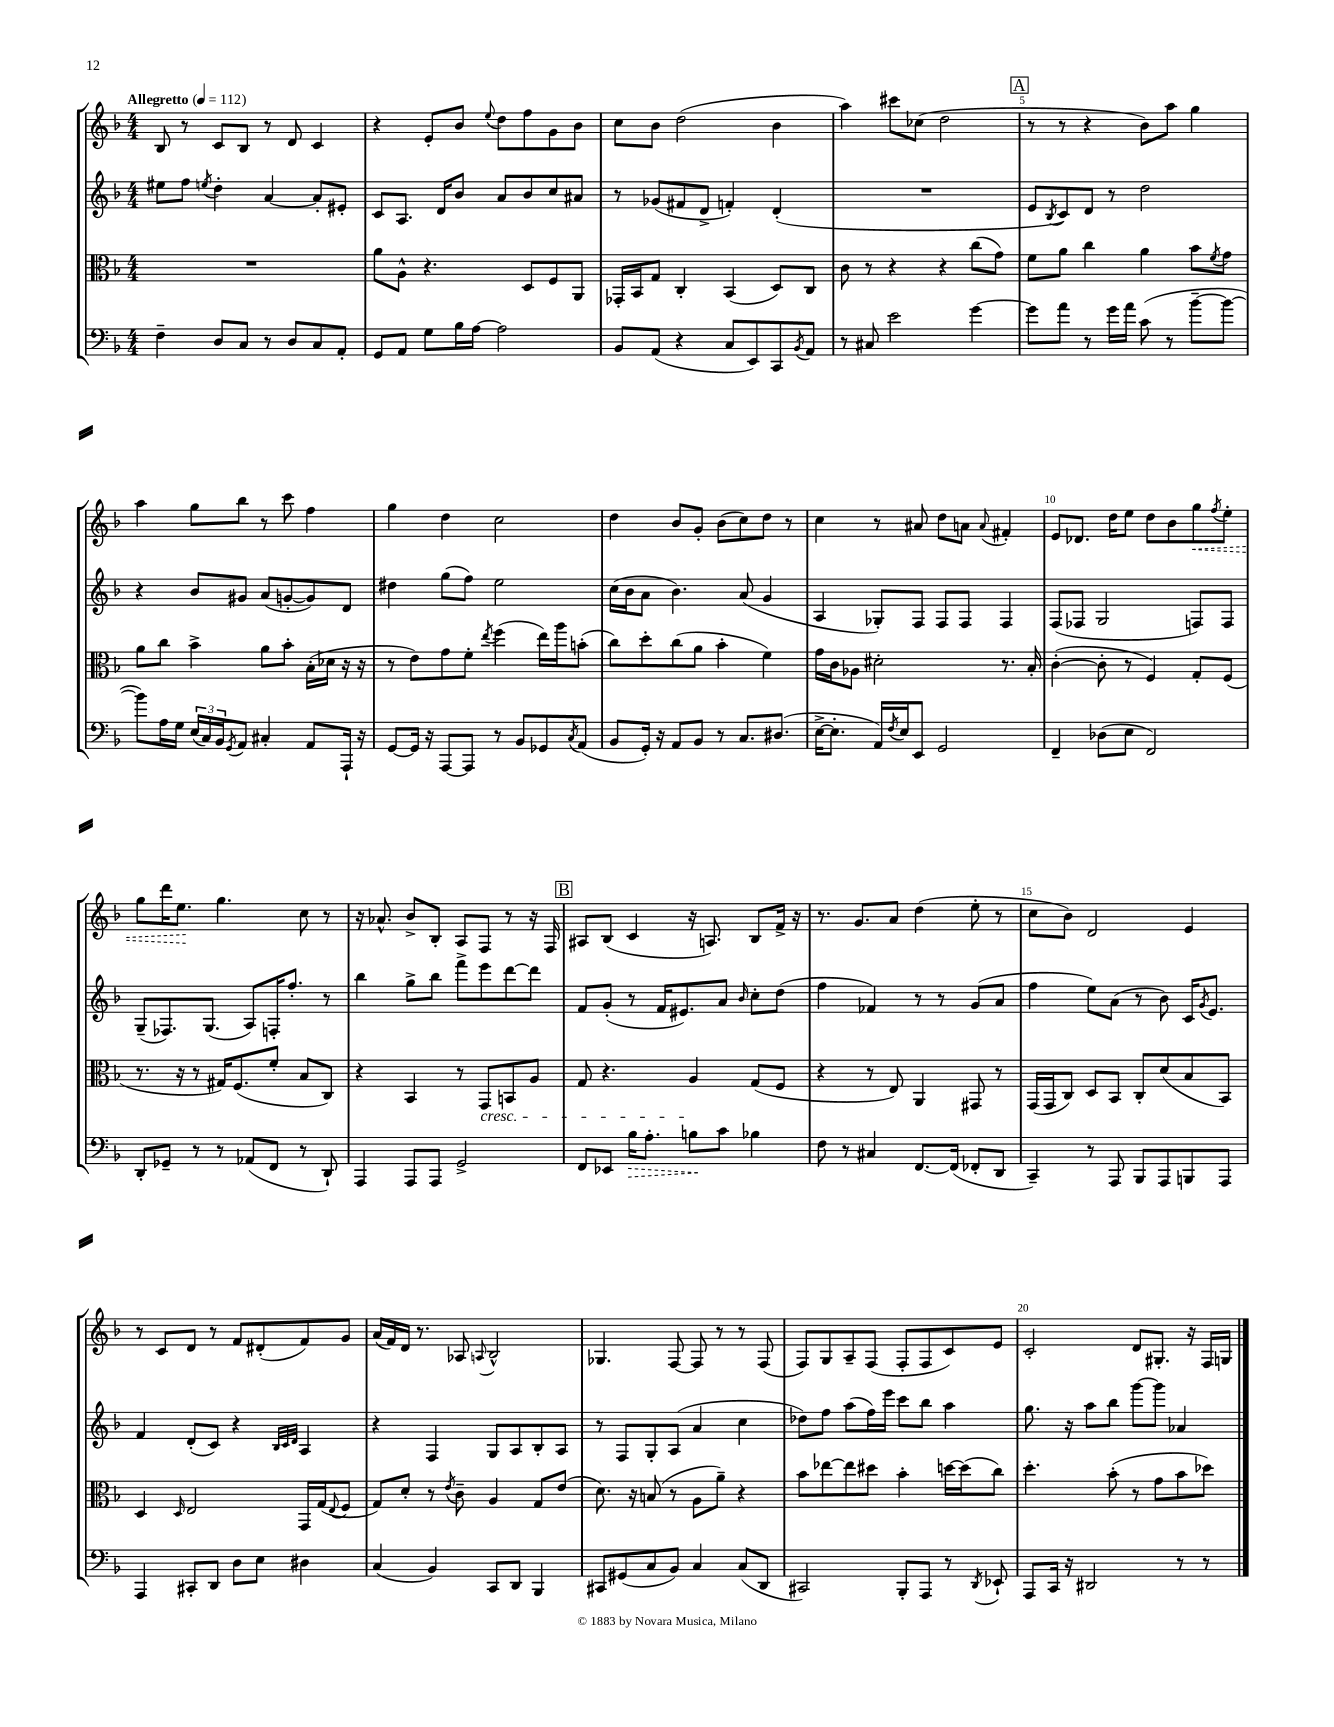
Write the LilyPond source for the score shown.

<<
\new StaffGroup <<
\new Staff = "s0" {
    \clef treble \key f \major \numericTimeSignature \time 4/4 \tempo "Allegretto" 4 = 112
    bes8 r8 c'8 bes8 r8 d'8 c'4 |
    r4 e'8-. bes'8 \appoggiatura { e''8 } d''8 f''8 g'8 bes'8 |
    c''8 bes'8 d''2( bes'4 |
    a''4) cis'''8 ces''8( d''2 |
    \mark \markup { \box "A" } r8 r8 r4 bes'8) a''8 g''4 |
    a''4 g''8 bes''8 r8 c'''8 f''4 |
    g''4 d''4 c''2 |
    d''4 bes'8 g'8-. bes'8( c''8) d''8 r8 |
    c''4 r8 ais'8 d''8 a'8 \appoggiatura { a'8 } fis'4-. |
    e'8 des'8. d''16 e''8 d''8 bes'8 \once \override Hairpin.style = #'dashed-line g''8\< \acciaccatura { f''8 } e''8-. |
    g''8 d'''16 e''8.\! g''4. c''8 r8 |
    r16 aes'8.-^ bes'8-> bes8-. a8 f8 r8 r16 f16 |
    \mark \markup { \box "B" } ais8 bes8( c'4 r16 a8.) bes8 f'16-> r16 |
    r8. g'8. a'8 d''4( e''8-. r8 |
    c''8 bes'8) d'2 e'4 |
    r8 c'8 d'8 r8 f'8 dis'8-.( f'8) g'8 |
    a'16( f'16) d'16 r8. aes8 \appoggiatura { a8 } bes2-^ |
    ges4. f8~ f8 r8 r8 f8( |
    f8) g8 a8-- f8( f8-. f8 c'8) e'8 |
    c'2-. d'8 gis8.-. r16 f16 g16 \bar "|." |
}
\new Staff = "s1" {
    \clef treble \key f \major \numericTimeSignature \time 4/4
    eis''8 f''8 \acciaccatura { e''8 } d''4-. a'4~ a'8-. eis'8-. |
    c'8 a8. d'16 bes'8 a'8 bes'8 c''8 ais'8 |
    r8 ges'8( fis'8 d'8-> f'4-.) d'4-.( |
    R1 |
    \mark \markup { \box "A" } e'8 \acciaccatura { bes8 } c'8) d'8 r8 d''2 |
    r4 bes'8 gis'8 a'8( g'8~-. g'8) d'8 |
    dis''4 g''8( f''8) e''2 |
    c''16( bes'16 a'8 bes'4.) a'8( g'4 |
    a4 ges8-.) f8 f8 f8 f4 |
    f8( fes8 g2 f8) f8 |
    g8--( fes8.) g8.( a8) f16-. f''8.-. r8 |
    bes''4 g''8-> bes''8 f'''8-> e'''8 d'''8~ d'''8 |
    \mark \markup { \box "B" } f'8 g'8-.( r8 f'16 eis'8.) a'8 \grace { bes'16 } c''8-. d''8( |
    f''4 fes'4) r8 r8 g'8( a'8 |
    f''4 e''8) a'8( r8 bes'8) c'16 \acciaccatura { g'8 } e'8. |
    f'4 d'8-.( c'8) r4 \grace { bes32 c'32 d'32 } a4 |
    r4 f4 g8 a8 bes8-. a8 |
    r8 f8 g8-. a8( a'4 c''4 |
    des''8) f''8 a''8( f''16) e'''16 c'''8 bes''8 a''4 |
    g''8. r16 a''8 bes''8 g'''8~ g'''8 aes'4 \bar "|." |
}
\new Staff = "s2" {
    \clef alto \key f \major \numericTimeSignature \time 4/4
    R1 |
    a'8 a8-^ r4. d8 f8 a,8 |
    ges,16-. bes,16 g8 c4-. bes,4( d8) c8 |
    c'8 r8 r4 r4 c''8( g'8) |
    \mark \markup { \box "A" } f'8 a'8 c''4 a'4 bes'8 \acciaccatura { f'8 } g'8 |
    a'8 c''8 bes'4-> a'8 bes'8-. bes16-.( des'16 r16 r16 |
    r8 e'8) g'8 f'8-. \acciaccatura { e''8 } f''4( e''16) a''16 b'8-.( |
    c''8) d''8-. c''8( a'8 bes'4-. f'4) |
    g'16 c'16 aes8 dis'2-. r8. bes16-. |
    c'4~-.( c'8-. r8 f4) g8-. f8( |
    r8. r16 r8 gis16) f8.( f'8-. bes8 c8) |
    r4 bes,4 r8 g,8\cresc b,8 a8 |
    \mark \markup { \box "B" } g8 r4. a4\! g8( f8 |
    r4 r8 e8) a,4 gis,8 r8 |
    g,16( g,16 c8) d8 bes,8 c8-. d'8( bes8 bes,8) |
    d4 \grace { d16 } e2 g,16 g16( \appoggiatura { e8 } f8 |
    g8) d'8-. r8 \acciaccatura { e'8 } c'8-- a4 g8 e'8( |
    d'8.) r16 b8( r8 a8 a'8--) r4 |
    bes'8 ees''8~ ees''8 dis''8 bes'4-. d''16~ d''16( c''8) |
    d''4.-. bes'8-.( r8 g'8 bes'8 des''8) \bar "|." |
}
\new Staff = "s3" {
    \clef bass \key f \major \numericTimeSignature \time 4/4
    f4-- d8 c8 r8 d8 c8 a,8-. |
    g,8 a,8 g8 bes16 a16~ a2 |
    bes,8 a,8( r4 c8 e,8) c,8 \acciaccatura { bes,8 } a,8 |
    r8 cis8 e'2 g'4~ |
    \mark \markup { \box "A" } g'8 a'8 r8 g'16 a'16 c'8( r8 bes'8~-- bes'8~ |
    bes'8) a16 g16 \tuplet 3/2 { e16( c16) bes,16 } \acciaccatura { g,8 } a,8 cis4-. a,8 a,,16-! r16 |
    g,8~ g,16 r16 a,,8~ a,,8 r8 bes,8 ges,8 \acciaccatura { c8 } a,8( |
    bes,8 g,16-.) r16 a,8 bes,8 r8 c8. dis8.( |
    e16~-> e8.-. a,16) \acciaccatura { f8 } e16 e,8 g,2 |
    f,4-- des8( e8 f,2) |
    d,8-. ges,8-- r8 r8 aes,8( f,8 r8 d,8-!) |
    a,,4 a,,8 a,,8 g,2-> |
    \mark \markup { \box "B" } f,8 ees,8 \once \override Hairpin.style = #'dashed-line bes16\> a8.-. b8\! c'8 bes4 |
    f8 r8 cis4 f,8.~ f,16( fes,8-. d,8 |
    c,4--) r8 a,,8 bes,,8 a,,8 b,,8 a,,8 |
    a,,4 cis,8-. d,8 d8 e8 dis4 |
    c4( bes,4) c,8 d,8 bes,,4 |
    cis,8 gis,8( c8 bes,8) c4 c8( d,8 |
    cis,2) bes,,8-. a,,8 r8 \acciaccatura { d,8 } ees,8-! |
    a,,8 c,16 r16 dis,2 r8 r8 \bar "|." |
}
>>
>>
\layout { \context { \Score \override BarNumber.break-visibility = ##(#f #t #t) barNumberVisibility = #(every-nth-bar-number-visible 5) } }
